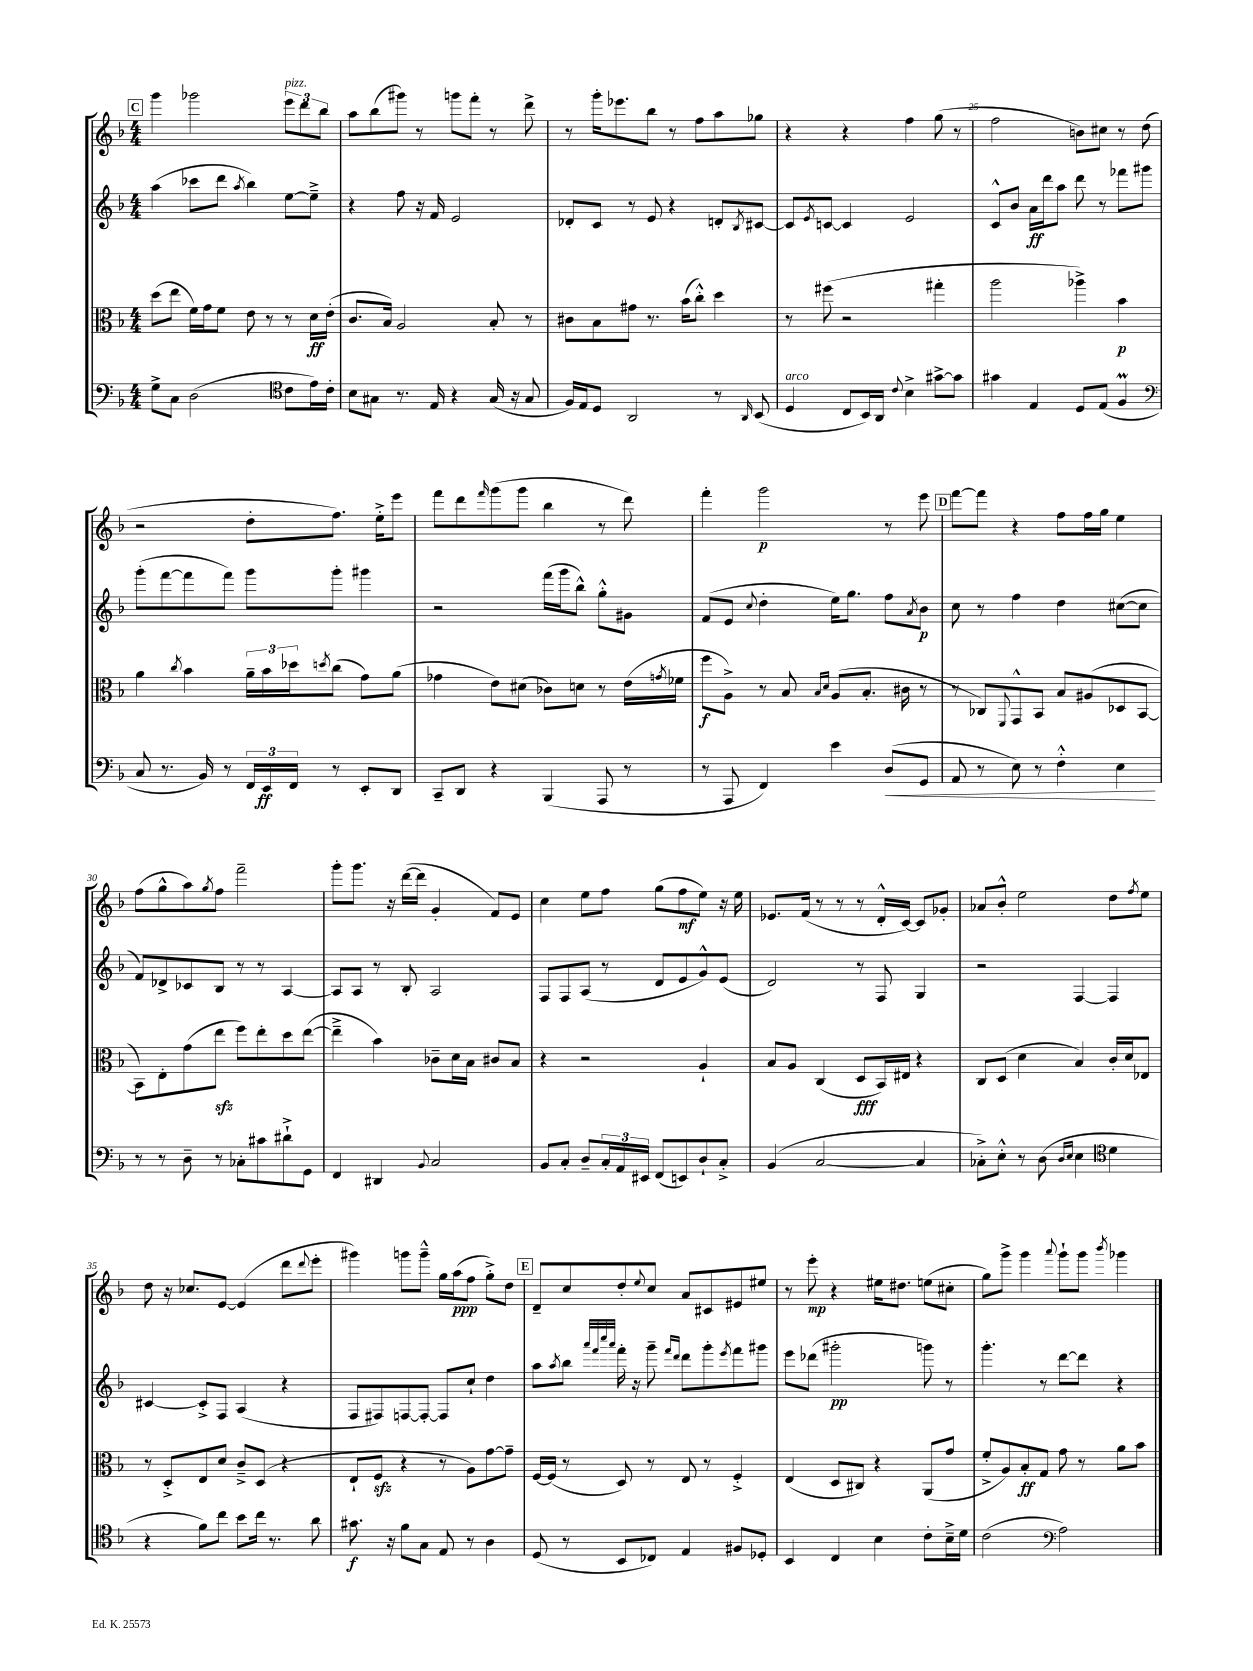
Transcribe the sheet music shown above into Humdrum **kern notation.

**kern	**kern	**kern	**kern
*staff4	*staff3	*staff2	*staff1
*clefF4	*clefC3	*clefG2	*clefG2
*k[b-]	*k[b-]	*k[b-]	*k[b-]
*M4/4	*M4/4	*M4/4	*M4/4
8G^\L	(8dd\L	(4aa\	4ggg\
8C\J	8ee\J	.	.
(2D\	16f\LL)	8ccc-\L	2ggg-\
.	16g\J	.	.
.	8f\J	8ddd\J	.
.	.	8qaa/	.
.	8e\	4bb-\)	.
.	8r	.	.
*clefC4	*	*	*
8c\L	8r	[8ee\L	12eee\L
.	.	.	12ddd\
16e\L)	16d\LL	8ee~^\]J	.
.	.	.	12bb-\J
16c'\JJ	(16e'\JJ	.	.
=	=	=	=
8B-\L	8.c/L	4r	8aa\L
8G#\J	.	.	(8bb-\
.	16B-/Jk)	.	.
8.r	2A/	8ff\	8ggg#\J)
.	.	16r	8r
16E/	.	16f/	.
4r	.	2e/	8ggg\L
.	.	.	8fff'\J
(16G#/	8B-'/	.	8r
16r	.	.	.
8G#/	8r	.	8ddd^\
=	=	=	=
16F/LL)	8c#\L	8d-'/L	8r
16E/J	.	.	.
8D/J	8B-\	8c/J	16ggg'\LK
.	.	.	8.eee-\
2AA/	8g#\J	8r	.
.	8.r	8e/	8bb-\J
.	.	4r	8r
.	(16b-\LK	.	.
.	8cc'^^\J)	.	8ff\L
8r	4dd\	8d'/L	8aa\
16qqAA/	.	8qB-/	.
(8BB-/	.	[8c#/J	8gg-\J
=	=	=	=
4D/	8r	8c#/]L	4r
.	.	8qe/	.
.	(8ff#\	[8c/J	.
8C/L	2r	4c/]	4r
16BB-/L)	.	.	.
16AA/JJ	.	.	.
8qqc/	.	.	.
4B-^\	.	2e/	4ff\
[8g#^\L	4gg#'\	.	(8gg\
8g#\]J	.	.	8r
=	=	=	=
4g#\	2aa\	8c^^/L	2ff\
.	.	8b-/J	.
4E/	.	16a\LL	.
.	.	16ddd\J	.
.	.	8aa\J	.
8D/L	4aa-^\)	8ddd\	8b\L)
(8E/J	.	8r	8cc#\J
4F/	4b-\	8fff-\L	8r
.	.	8ggg#\J	(8dd\
=	=	=	=
*clefF4	*	*	*
8C/	4a\	(8ggg'\L	2r
8.r	.	[8fff\	.
.	8qcc/	.	.
.	4b-\	8fff\]	.
16BB-/)	.	.	.
8r	.	8fff\J)	.
24FF/LL	24a~\LL	8ggg\L	8dd'\L
24EE/	24b-\	.	.
24FF/JJ	24dd-\J	.	.
.	8qdd/	.	.
8r	(8cc\J	8ggg'\J	8.ff\J)
8EE'/L	8g\L)	4ggg#\	.
.	.	.	16ee'^\LK
8DD/J	(8a\J	.	8eee\J
=	=	=	=
8CC~/L	4g-\	2r	8fff\L
8DD/J	.	.	8ddd\
.	.	.	16qqfff/
4r	8e\L)	.	(8ggg\
.	(8d#\J	.	8ggg\J
(4BBB-/	8c-\L)	(16fff\LL	4bb-\
.	.	16ggg\J	.
.	8d\J	8bb-^^\J)	.
8AAA/	8r	8gg'^^\L	8r
8r	(16e\LL	8g#\J	8ddd\)
.	8qg/	.	.
.	16f-\JJ	.	.
=	=	=	=
8r	8ff\L	(8f/L	4fff'\
8AAA/	8A^\J)	8e/J	.
.	.	8qqcc/	.
4FF/)	8r	4dd'\	2ggg\
.	8B-/	.	.
.	16qqB-/LL	.	.
.	16qqd/JJ	.	.
4e\	(8A/L	16ee\LK)	.
.	.	8.gg\J	.
.	8.B-'/J	.	.
(8D/L	.	8ff\L	8r
.	16c#\	.	.
.	.	8qa/	.
8GG/J	8r	8b-\J	8eee\
=	=	=	=
8AA/	8r	8cc\	[8fff\L
8r	8C-/L)	8r	8fff\]J
.	8qqFF/	.	.
8E\)	8GG^^/	4ff\	4r
8r	8BB-/J	.	.
4F'^^\	8B-/L	4dd\	8ff\L
.	(8A#/	.	16ff\L
.	.	.	16gg\JJ
4E\	8D-/	([8cc#\L	4ee\
.	[8BB-/J	8cc#\]J	.
=	=	=	=
8r	8BB-\]L)	8f/L)	(8ff\L
8r	8E'\	8d-^/	8gg^^\
8D~\	(8g\	8c-/	8aa\)
.	.	.	8qgg/
8r	8ee\J	8B-/J	8ff\J
8C-'\L	8ff\L)	8r	2fff~\
8c#\	8ee'\	8r	.
8d#`^\	8dd\	[4A/	.
8GG\J	([8ee\J	.	.
=	=	=	=
4FF/	4ee~^\]	8A/]L	8ggg'\L
.	.	8A/J	8.ggg\J
4DD#/	4b-\)	8r	.
.	.	.	16r
.	.	8B-'/	([16ddd\LL
.	.	.	16ddd\]JJ
8qqBB-/	.	.	.
2C/	8c-~\L	2A/	4g'/
.	16d\L	.	.
.	16B-\JJ	.	.
.	8c#/L	.	8f/L)
.	8B-/J	.	8e/J
=	=	=	=
8BB-/L	4r	8F/L	4cc\
8C'/J	.	8F/	.
8D~/L	2r	(8A/J	8ee\L
24C'/L	.	8r	8ff\J
24AA/	.	.	.
24EE#/JJ	.	.	.
(8FF/L	.	8d/L	(8gg\L
8EE/)	.	8e/	8ff\
8D`/	4A`/	8g^^/)	8ee\J)
8C'^/J	.	(8e/J	16r
.	.	.	16ee\
=	=	=	=
(4BB-/	8B-/L	2d/)	8.e-/L
.	8A/J	.	.
.	.	.	(16f/Jk
[2C/	(4C/	.	8r
.	.	.	8r
.	8D/L	8r	8r
.	16BB-/L)	8F/	16d'^^/LL
.	16E#/JJ	.	[16c/JJ)
4C/]	4r	4G/	8c/]L
.	.	.	8g-'/J
=	=	=	=
8C-'^\L)	8C/L	2r	8a-/L
8E'^^\J	(8D/J	.	8b-'^^/J
8r	4d\	.	2ee\
(8D\	.	.	.
16qqD/LL	.	.	.
16qqE/JJ	.	.	.
4E\	4B-/)	[4F/	.
*clefC4	*	*	*
4d\	16c'/LL	4F/]	8dd\L
.	16d/J	.	.
.	.	.	8qff/
.	8E-/J	.	8ee\J
=	=	=	=
4r	8r	[4c#/	8dd\
.	8D'^/L	.	16r
.	.	.	8.cc-/L
8f\L)	8E/	8c#'^/]L	.
8cc\J	8d/J	8F/J	[8e/J
8b-\L	8c~^/L	(4A/	(4e/]
16cc\Jk	(8D/J	.	.
8.r	.	.	.
.	4r	4r	8ddd\L
.	.	.	8qqddd/
8a\	.	.	8eee'\J
=	=	=	=
8.g#\	8E`/L	8F/L	4ggg#\)
.	8F/J	8F#/)	.
16r	.	.	.
8f\L	4r	[8F/	8ggg\L
8G\J	.	8F'/_J	8ggg~^^\J
8E/	8r	8F/]L	16gg\LL
.	.	.	(16aa\J
8r	8A\L)	8cc`/J	8ff\J
4A\	[8g\	4dd\	8gg'^\L)
.	8g~\]J	.	8dd\J
=	=	=	=
(8D/	[16F/LL	8aa\L	8d~/L
.	(16F/]JJ	.	.
.	.	8qaa/	.
8r	8r	8bb-\J	8cc/
.	.	32qqaaa/LLL	.
.	.	32qqfff/	.
.	.	32qqcccc/	.
.	.	32qqaaa/JJJ	.
8BB-/L	8D/)	16fff'\	8dd'/
.	.	16r	.
.	.	.	8qqee/
8C-/J)	8r	8ggg~\	8cc/J
.	.	16qqfff/LL	.
.	.	16qqddd/JJ	.
4E/	8E/	8ddd\L	8a/L
.	8r	8ggg'\	8c#/
.	.	8qeee/	.
8F#/L	4F'^/	8fff\	8e#/
8D-'/J	.	8ggg#\J	8ee#/J
=	=	=	=
4BB-/	(4E/	8eee\L	8r
.	.	(8ddd-\J	8eee'\
4C/	8D/L	2ggg#'\	4r
.	8C#/J)	.	.
4B-\	4r	.	16ee#\LK
.	.	.	8.dd#\J
8c'\L	(8AA/L	8ggg\)	(8ee\L
16B-~^\L	8g/J	8r	8cc#'\J
16d\JJ	.	.	.
=	=	=	=
(2c\	8f'^/L	4.ggg'\	8gg\L)
.	8A/)	.	8ggg^\J
.	8B-'/	.	4ggg\
.	8G/J	8r	.
*clefF4	*	*	*
.	.	.	8qqaaa/
2A\)	8g\	[8ddd\L	8ggg`\L
.	8r	8ddd\]J	8ggg\J
.	.	.	8qbbb-/
.	8a\L	4r	4ggg-\
.	8b-\J	.	.
==	==	==	==
*-	*-	*-	*-
